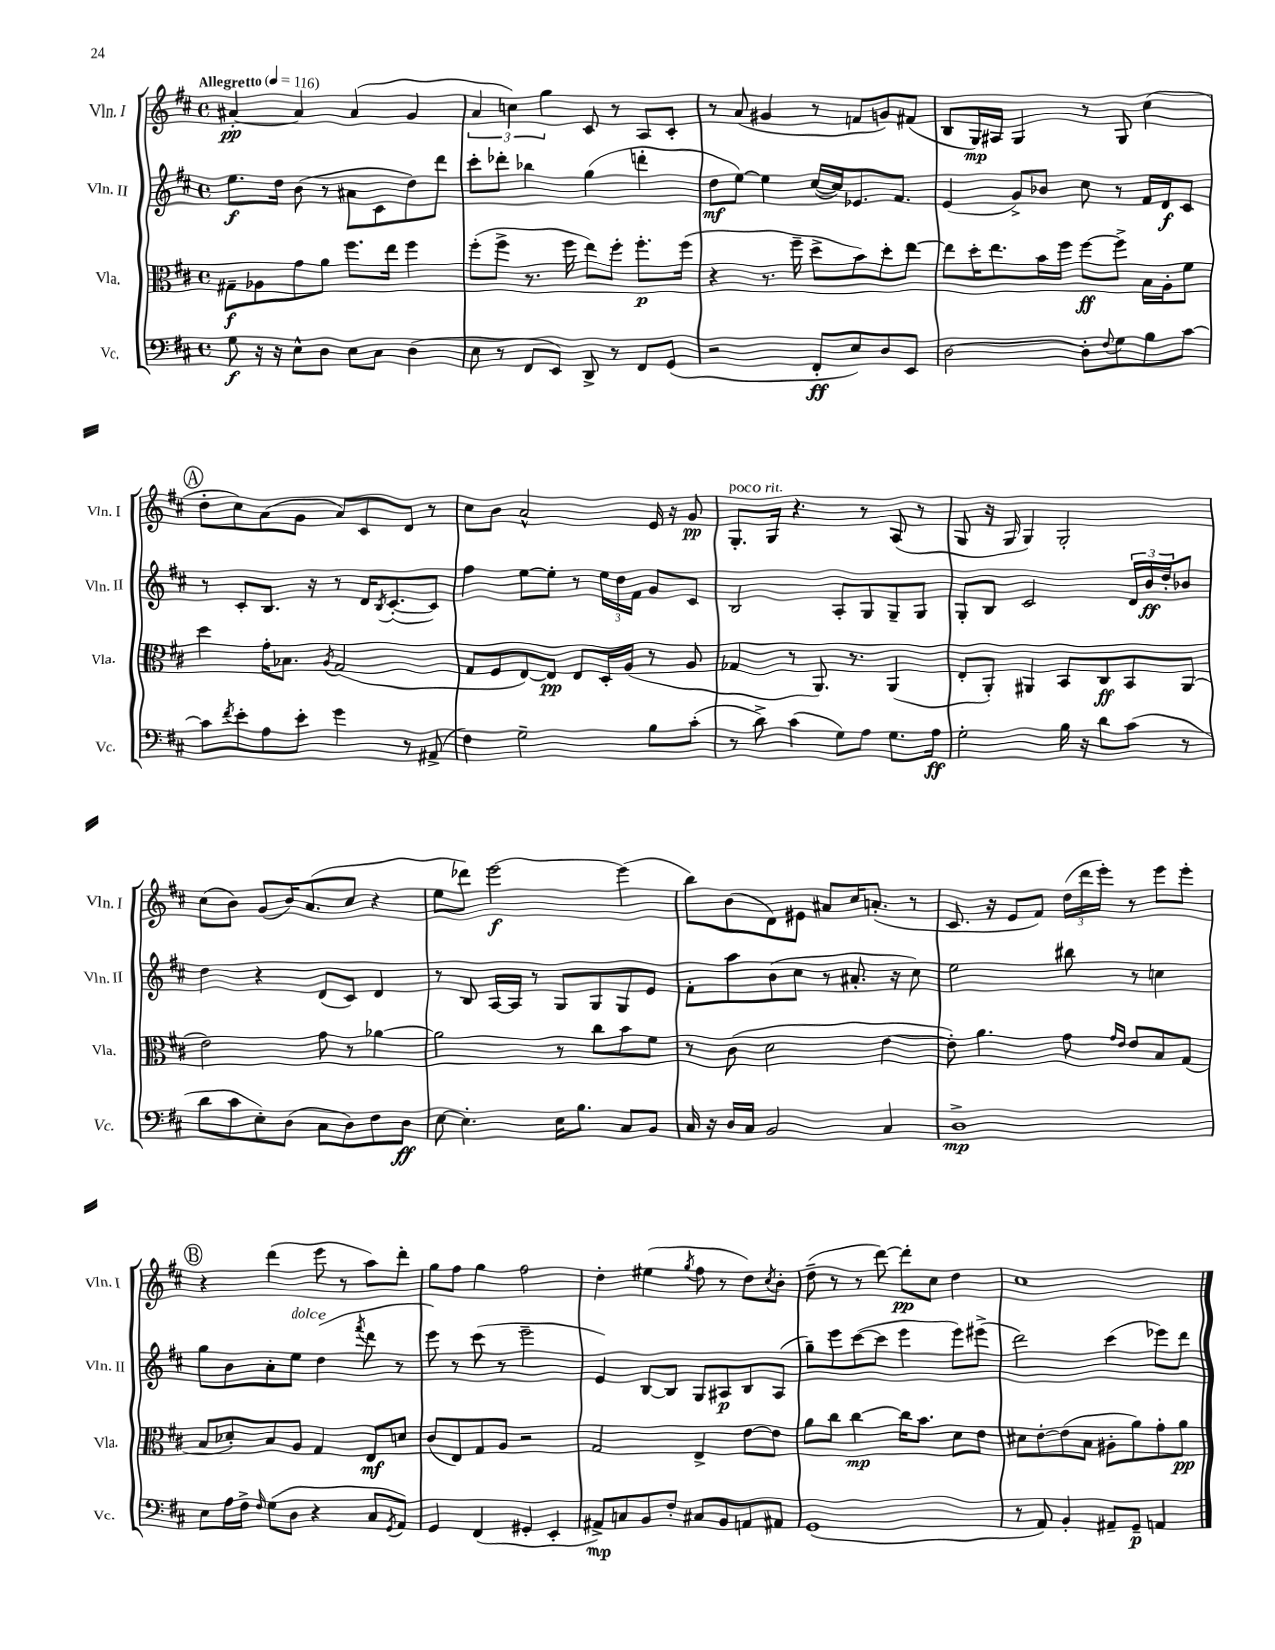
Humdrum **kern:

**kern	**dynam	**kern	**dynam	**kern	**dynam	**kern	**dynam
*part4	*part4	*part3	*part3	*part2	*part2	*part1	*part1
*staff4	*staff4	*staff3	*staff3	*staff2	*staff2	*staff1	*staff1
*I"Vc.	*	*I"Vla.	*	*I"Vln. II	*	*I"Vln. I	*
*I'Vc.	*	*I'Vla.	*	*I'Vln. II	*	*I'Vln. I	*
*clefF4	*	*clefC3	*	*clefG2	*	*clefG2	*
*k[f#c#]	*	*k[f#c#]	*	*k[f#c#]	*	*k[f#c#]	*
*M4/4	*	*M4/4	*	*M4/4	*	*M4/4	*
*met(c)	*	*met(c)	*	*met(c)	*	*met(c)	*
*MM116	*	*MM116	*	*MM116	*	*MM116	*
=1	=1	=1	=1	=1	=1	=1	=1
!	!	!	!	!	!	!LO:TX:a:B:t=Allegretto	!
8G\	f	8G#X~\L	f	8.ee\L	f	[4a#X'/	pp
16r	.	8A-X\	.	.	.	.	.
16r	.	.	.	16dd\Jk	.	.	.
8E^^\L	.	8g\	.	(8b\	.	4a#/]	.
8D\J	.	8a\J	.	8r	.	.	.
8E\L	.	8.ff#\L	.	8a#X\L	.	(4a#/	.
8C#\J	.	.	.	8c#\	.	.	.
.	.	16ee\Jk	.	.	.	.	.
(4D\	.	4ff#\	.	8dd\)	.	4g/	.
.	.	.	.	8ddd\J	.	.	.
=2	=2	=2	=2	=2	=2	=2	=2
8E\	.	(8ff#'\L	.	8ccc#'\L	.	6a/	.
8r	.	8ff#^\J	.	8ddd-X'\J	.	.	.
.	.	.	.	.	.	6ccn\)	.
8FF#/L	.	8.r	.	4bb-X\	.	.	.
.	.	.	.	.	.	6gg\	.
8EE/J)	.	.	.	.	.	.	.
.	.	16ff#\	.	.	.	.	.
8DD^/	.	8ee\L)	.	(4gg\	.	8c#/	.
8r	.	8ff#'\J	.	.	.	8r	.
8FF#/L	.	8.ff#'\L	p	4dddn'\	.	8A/L	.
(8GG/J	.	.	.	.	.	8c#'/J	.
.	.	(16ff#\Jk	.	.	.	.	.
=3	=3	=3	=3	=3	=3	=3	=3
2r	.	4r	.	8dd\L	mf	8r	.
.	.	.	.	[8ee\J)	.	(8a/	.
.	.	8.r	.	4ee\]	.	4g#X/	.
.	.	16ff#~\	.	.	.	.	.
8FF#'/L	ff	8dd^\L	.	([16cc#/LL	.	8r	.
.	.	.	.	16cc#/J])	.	.	.
8E/)	.	8b\)	.	8.e-X/	.	8fn/L	.
8D/	.	8dd'\	.	.	.	8gn/)	.
.	.	.	.	8.f#/J	.	.	.
8EE/J	.	[8ee\J	.	.	.	(8f#X/J	.
=4	=4	=4	=4	=4	=4	=4	=4
[2D\	.	8ee\L]	.	(4e/	.	8B/L	.
.	.	16dd'\K	.	.	.	16G/L)	mp
.	.	8.ee\	.	.	.	16A#X/JJ	.
.	.	.	.	8g^/L)	.	4G/	.
.	.	16b\L	.	8b-X/J	.	.	.
.	.	16ff#\JJ	.	.	.	.	.
8D'\L]	.	[8ff#\L	ff	8cc#\	.	8r	.
8qqF#/	.	.	.	.	.	.	.
8G\	.	8ff#^\J]	.	8r	.	8G/	.
8B\	.	16B\LL	.	16f#/LL	.	(4cc#\	.
.	.	16A'\J	.	16d/J	f	.	.
[8c#\J	.	8f#\J	.	8c#/J	.	.	.
!!LO:LB:g=z
!!LO:REH:place=s1:t=A
=5	=5	=5	=5	=5	=5	=5	=5
8c#\L]	.	4dd\	.	8r	.	8dd'\L	.
8qf#/	.	.	.	.	.	.	.
8e'\	.	.	.	8c#'/L	.	8cc#\)	.
8A\	.	16g'\KL	.	8.B/J	.	(8a\	.
.	.	8.B-X\J	.	.	.	.	.
8e'\J	.	.	.	.	.	8g\J	.
.	.	.	.	16r	.	.	.
.	.	8qA/	.	.	.	.	.
4g\	.	(2G/	.	8r	.	8a/L)	.
.	.	.	.	16d/KL	.	8c#/	.
.	.	.	.	8qB/	.	.	.
.	.	.	.	([8.c#'/	.	.	.
8r	.	.	.	.	.	8d/J	.
(8AA#X^/	.	.	.	8c#/J])	.	8r	.
=6	=6	=6	=6	=6	=6	=6	=6
4F#\)	.	8G/L	.	4ff#\	.	8cc#\L	.
.	.	8F#/	.	.	.	8b\J	.
2G~\	.	[8E/)	.	[8ee\L	.	2a^^/	.
.	.	8E/J]	pp	8ee'\J]	.	.	.
.	.	8E/L	.	8r	.	.	.
.	.	16D'/L	.	24ee\LL	.	.	.
.	.	.	.	24dd\	.	.	.
.	.	(16A/JJ	.	.	.	.	.
.	.	.	.	24f#\JJ	.	.	.
8B\L	.	8r	.	8g/L	.	16e/	.
.	.	.	.	.	.	16r	.
(8c#'\J	.	8A/	.	8c#/J	.	8g/	pp
=7	=7	=7	=7	=7	=7	=7	=7
!	!	!	!	!	!	!LO:TX:a:i:t=poco rit.	!
8r	.	4G-X/	.	2B/	.	8.G'/L	.
8d^\)	.	.	.	.	.	.	.
.	.	.	.	.	.	16G/Jk	.
(4c#\	.	8r	.	.	.	4.r	.
.	.	8.AA/)	.	.	.	.	.
8G\L)	.	.	.	8A'/L	.	.	.
.	.	8.r	.	.	.	.	.
8A\J	.	.	.	8G/	.	8r	.
8.G\L	.	(4AA/	.	8G~/	.	(8A/	.
.	.	.	.	8G/J	.	8r	.
16A\Jk	ff	.	.	.	.	.	.
=8	=8	=8	=8	=8	=8	=8	=8
2G'\	.	8E'/L	.	8G'/L	.	8G/	.
.	.	8AA'/J)	.	8B/J	.	16r	.
.	.	.	.	.	.	16G/	.
.	.	4AA#X/	.	2c#/	.	4G/)	.
16B\	.	8BB/L	.	.	.	2G'/	.
16r	.	.	.	.	.	.	.
8d\L	.	8C#/	ff	.	.	.	.
(8c#\J	.	8BB/	.	24d/LL	.	.	.
.	.	.	.	24b/	ff	.	.
.	.	.	.	24dd'/J	.	.	.
8r	.	(8AA#/J	.	8b-X/J	.	.	.
!!LO:LB:g=z
=9	=9	=9	=9	=9	=9	=9	=9
8d\L	.	2e\)	.	4dd\	.	(8cc#\L	.
8c#\	.	.	.	.	.	8b\J)	.
8E'\)	.	.	.	4r	.	(8g/L	.
(8D\J	.	.	.	.	.	16b/K)	.
.	.	.	.	.	.	(8.a/	.
8C#\L	.	8g\	.	(8d/L	.	.	.
8D\)	.	8r	.	8c#/J)	.	8cc#/J	.
8F#\	.	[4a-X\	.	4d/	.	4r	.
8D\J	ff	.	.	.	.	.	.
=10	=10	=10	=10	=10	=10	=10	=10
[8E\	.	2a-\]	.	8r	.	8ee\L	.
4.E'\]	.	.	.	8B/	.	8ddd-X\J)	.
.	.	.	.	[16A/LL	.	[2eee\	f
.	.	.	.	16A/JJ]	.	.	.
.	.	.	.	8r	.	.	.
16E\KL	.	8r	.	8G/L	.	.	.
8.B\J	.	.	.	.	.	.	.
.	.	8cc#\L	.	8G/	.	.	.
8C#/L	.	8b\	.	8G/	.	(4eee\]	.
8BB/J	.	8f#\J	.	8e/J	.	.	.
=11	=11	=11	=11	=11	=11	=11	=11
16C#/	.	8r	.	8f#'\L	.	8bb\L)	.
16r	.	.	.	.	.	.	.
16D/LL	.	(8c#\	.	8aa\	.	(8b\	.
16C#/JJ	.	.	.	.	.	.	.
2BB/	.	2d\	.	(8b\	.	8d\)	.
.	.	.	.	8cc#\J	.	8e#X\J	.
.	.	.	.	8r	.	8a#X/L	.
.	.	.	.	8.a#X'/	.	16cc#/K	.
.	.	.	.	.	.	(8.an'/J	.
4C#/	.	[4e\	.	.	.	.	.
.	.	.	.	16r	.	.	.
.	.	.	.	8cc#\)	.	8r	.
=12	=12	=12	=12	=12	=12	=12	=12
1D^	mp	8e'\])	.	2ee\	.	8.c#/	.
.	.	4.a\	.	.	.	.	.
.	.	.	.	.	.	16r	.
.	.	.	.	.	.	8e/L	.
.	.	.	.	.	.	8f#/J)	.
.	.	8g\	.	8bb#X\	.	(24dd\LL	.
.	.	.	.	.	.	24ddd\	.
.	.	.	.	.	.	24eee'\JJ)	.
.	.	16qqg/LL	.	.	.	.	.
.	.	16qqe/JJ	.	.	.	.	.
.	.	8e/L	.	8r	.	8r	.
.	.	8B/	.	4ccn\	.	8eee\L	.
.	.	(8G/J	.	.	.	8eee'\J	.
!!LO:LB:g=z
!!LO:REH:place=s1:t=B
=13	=13	=13	=13	=13	=13	=13	=13
8E\L	.	8B/L	.	8gg\L	.	4r	.
16A\L	.	8d-X'/)	.	8b\	.	.	.
16F#^\JJ	.	.	.	.	.	.	.
16qqF#/	.	.	.	.	.	.	.
(8G\L	.	8B/	.	8a'\	.	(4ddd\	.
!	!	!	!	!LO:TX:a:i:t=dolce	!	!	!
8D\J	.	8A/J	.	8ee\J	.	.	.
4r	.	4G/	.	(4dd\	.	8eee\	.
.	.	.	.	.	.	8r	.
.	.	.	.	8qfff#/	.	.	.
8C#/L	.	8E/L	mf	8ddd\	.	8aa\L)	.
8qGG/	.	.	.	.	.	.	.
8AA/J)	.	8dn/J	.	8r	.	8ddd'\J	.
=14	=14	=14	=14	=14	=14	=14	=14
4GG/	.	(8c#/L	.	8eee\)	.	8gg\L	.
.	.	8E/)	.	8r	.	8ff#\J	.
(4FF#/	.	8G/	.	(8ccc#\	.	4gg\	.
.	.	8A/J	.	8r	.	.	.
4GG#X'/	.	2r	.	2eee~\	.	2ff#\	.
4EE'/	.	.	.	.	.	.	.
=15	=15	=15	=15	=15	=15	=15	=15
8AA#X^/L)	mp	2G/	.	4e/)	.	4dd'\	.
8Cn/	.	.	.	.	.	.	.
8BB/	.	.	.	[8B/L	.	(4ee#X\	.
8F#'/J	.	.	.	8B/J]	.	.	.
.	.	.	.	.	.	8qgg/	.
8C#X/L	.	4E^/	.	8G/L	.	8ff#\	.
8BB/	.	.	.	8A#X/	p	8r	.
8AAn/	.	[8e\L	.	8B/	.	8dd\L)	.
.	.	.	.	.	.	8qcc#/	.
8AA#X/J	.	8e\J]	.	(8A#/J	.	8b'\J	.
=16	=16	=16	=16	=16	=16	=16	=16
(1GG	.	8a\L	.	8gg~\L)	.	(8dd~\	.
.	.	8cc#\J	.	8eee\	.	8r	.
.	.	[4cc#\	mp	([8ccc#\	.	8r	.
.	.	.	.	8ccc#\J]	.	[8ddd\)	.
.	.	16cc#\KL]	.	4eee\	.	8ddd'\L]	pp
.	.	8.b\J	.	.	.	.	.
.	.	.	.	.	.	8cc#\J	.
.	.	8d\L	.	8eee\L)	.	4dd\	.
.	.	8e\J	.	(8eee#X^\J	.	.	.
=17	=17	=17	=17	=17	=17	=17	=17
8r	.	8d#X\L	.	2ddd\)	.	1cc#	.
8AA/)	.	[8e'\	.	.	.	.	.
4BB'/	.	(8e\]	.	.	.	.	.
.	.	8B\J	.	.	.	.	.
8AA#X~/L	.	8A#X'\L	.	(4ccc#\	.	.	.
8GG~/J	p	8a\)	.	.	.	.	.
4AAn/	.	8g'\	.	8eee-X\L)	.	.	.
.	.	8a\J	pp	8ddd\J	.	.	.
==	==	==	==	==	==	==	==
*-	*-	*-	*-	*-	*-	*-	*-
